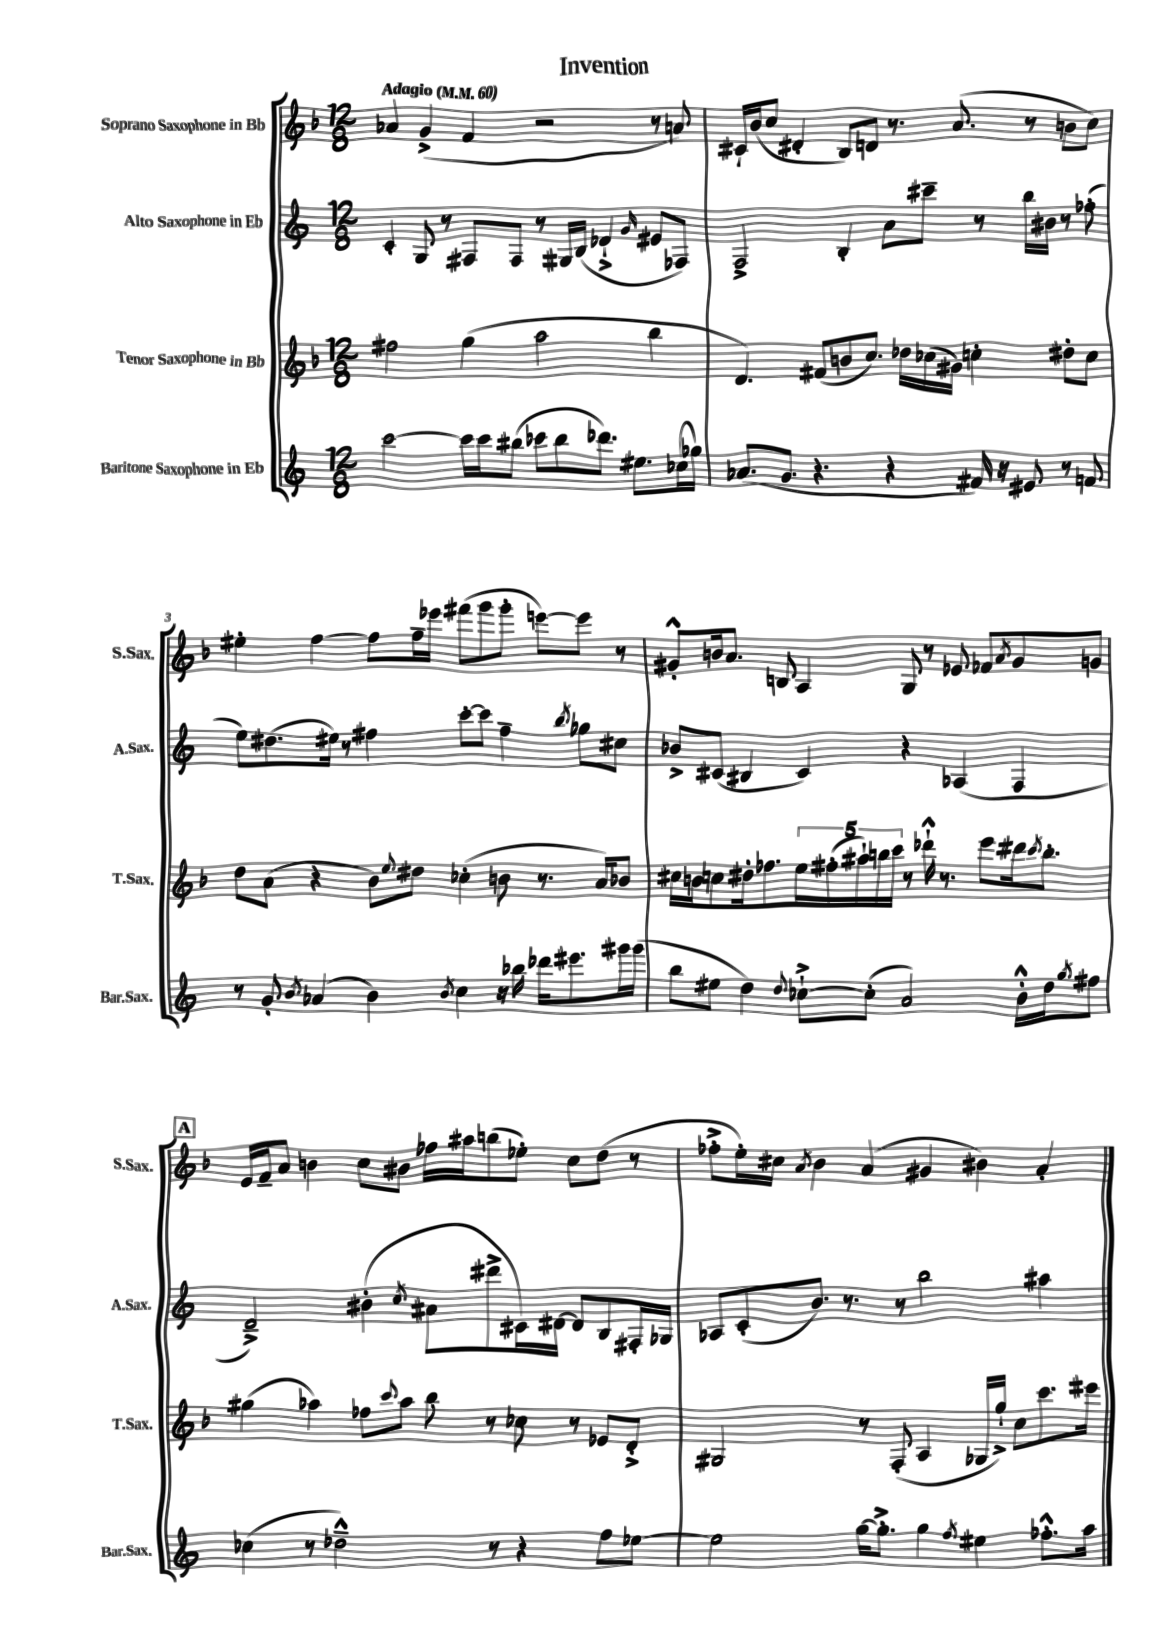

**kern	**kern	**kern	**kern
*staff4	*staff3	*staff2	*staff1
*clefG2	*clefG2	*clefG2	*clefG2
*k[]	*k[b-]	*k[]	*k[b-]
*M12/8	*M12/8	*M12/8	*M12/8
*MM60	*MM60	*MM60	*MM60
[2ccc	2ff#	4c'	4a-
.	.	8G	(4g^
.	.	8r	.
16ccc]	(4gg	8F#	4f
16ccc	.	.	.
(8bb#	.	8F#	.
8ccc-	2aa	8r	2r
8bb#	.	16G#	.
.	.	(16B	.
8.ddd-)	.	4d-`^	.
8.ee#	.	.	.
.	.	16qqg	.
.	4bb-	8e#	8r
(16cc-	.	8F-)	8a)
16gg-)	.	.	.
=	=	=	=
(8.a-	4.d)	2F^	16c#`
.	.	.	(16b-
.	.	.	8cc
8.g	.	.	.
.	.	.	4d#'
4.r	(8f#	.	.
.	8b	4B'	8B-)
.	8.cc)	.	8d
4r	.	8a	8.r
.	16dd-	.	.
.	(16cc-	8ccc#~	.
.	16g#)	.	(8.a
16f#)	4cc'	8r	.
16r	.	.	.
8e#	.	16bb	8r
.	.	16b#	.
8r	8dd#'	8r	8b
8f	8cc	(8ff-'	8cc)
=	=	=	=
8r	8dd	8ee)	4ee#'
8g'	(8a	(8.dd#	.
8qb	.	.	.
(4a-	4r	.	[4ff
.	.	16ee#)	.
.	.	8r	.
4b)	8b-)	4ff#	8ff]
.	8qqee	.	.
.	8dd#	.	16ff~
.	.	.	16eee-
8qb	.	.	.
4cc	(4cc-'	[8ccc'	(8fff#
.	.	8ccc]	8ggg
16r	8b	4ff#~	8ggg'
16bb-	.	.	.
16ddd-	8.r	.	[8eee)
8.eee#	.	.	.
.	.	8qbb	.
.	.	8gg-	8eee]
.	16a)	.	.
16ggg#	8b-	8cc#	8r
(16ggg#	.	.	.
=	=	=	=
8bb	16cc#	8b-^	8g#'^^
.	16b	.	.
8ee#	8cc	(8c#	16b
.	.	.	8.a
4dd)	16dd#'	4B#	.
.	8.ff-	.	.
.	.	.	8B
8qqdd	.	.	.
[8cc-`^	20ee	4c#)	4A
.	(20ff#'	.	.
.	20aa#`)	.	.
(8cc-']	.	.	.
.	20bb	.	.
.	20ccc	.	.
2a)	8r	4r	8G
.	16ddd-`^^	.	8r
.	8.r	.	.
.	.	(4A-	8e-
.	8eee	.	8f-
.	.	.	8qa
16b'^^	16ddd#	4F	8g#
.	8qccc	.	.
16dd	8.bb'	.	.
8qgg	.	.	.
8ff#	.	.	8g
=	=	=	=
(4cc-	(4gg#	2d~^)	16e
.	.	.	16f~
.	.	.	8a
8r	4aa-)	.	4b
2dd-~^^)	.	.	.
.	8ff-	(4b#'	8cc
.	8qqccc	.	.
.	8aa-	.	8b#
.	.	8qcc	.
.	8bb-	8a#	16ff-
.	.	.	16aa#
8r	8r	8ddd#^	(8bb
4r	8cc-	16c#)	8ee-')
.	.	[16d#	.
.	8r	8d#]	8cc
8ff	8e-	8B	(8dd
[8ee-	8d'^	16F#'	8r
.	.	16G-	.
=	=	=	=
2ee-]	2G#	8A-	8ff-'^
.	.	(8c'	16ee')
.	.	.	16cc#
.	.	.	8qa
.	.	8.b)	4b-
.	.	8.r	.
[16gg	8r	.	(4a
8.gg'^]	.	.	.
.	(8F'	8r	.
4gg	4A	2bb	4g#
8qff	.	.	.
4ee#	16G-	.	4b#)
.	16gg`^)	.	.
.	8cc	.	.
8.ff-'^^	8.ccc	4aa#	4a'
16aa	16eee#	.	.
==	==	==	==
*-	*-	*-	*-
